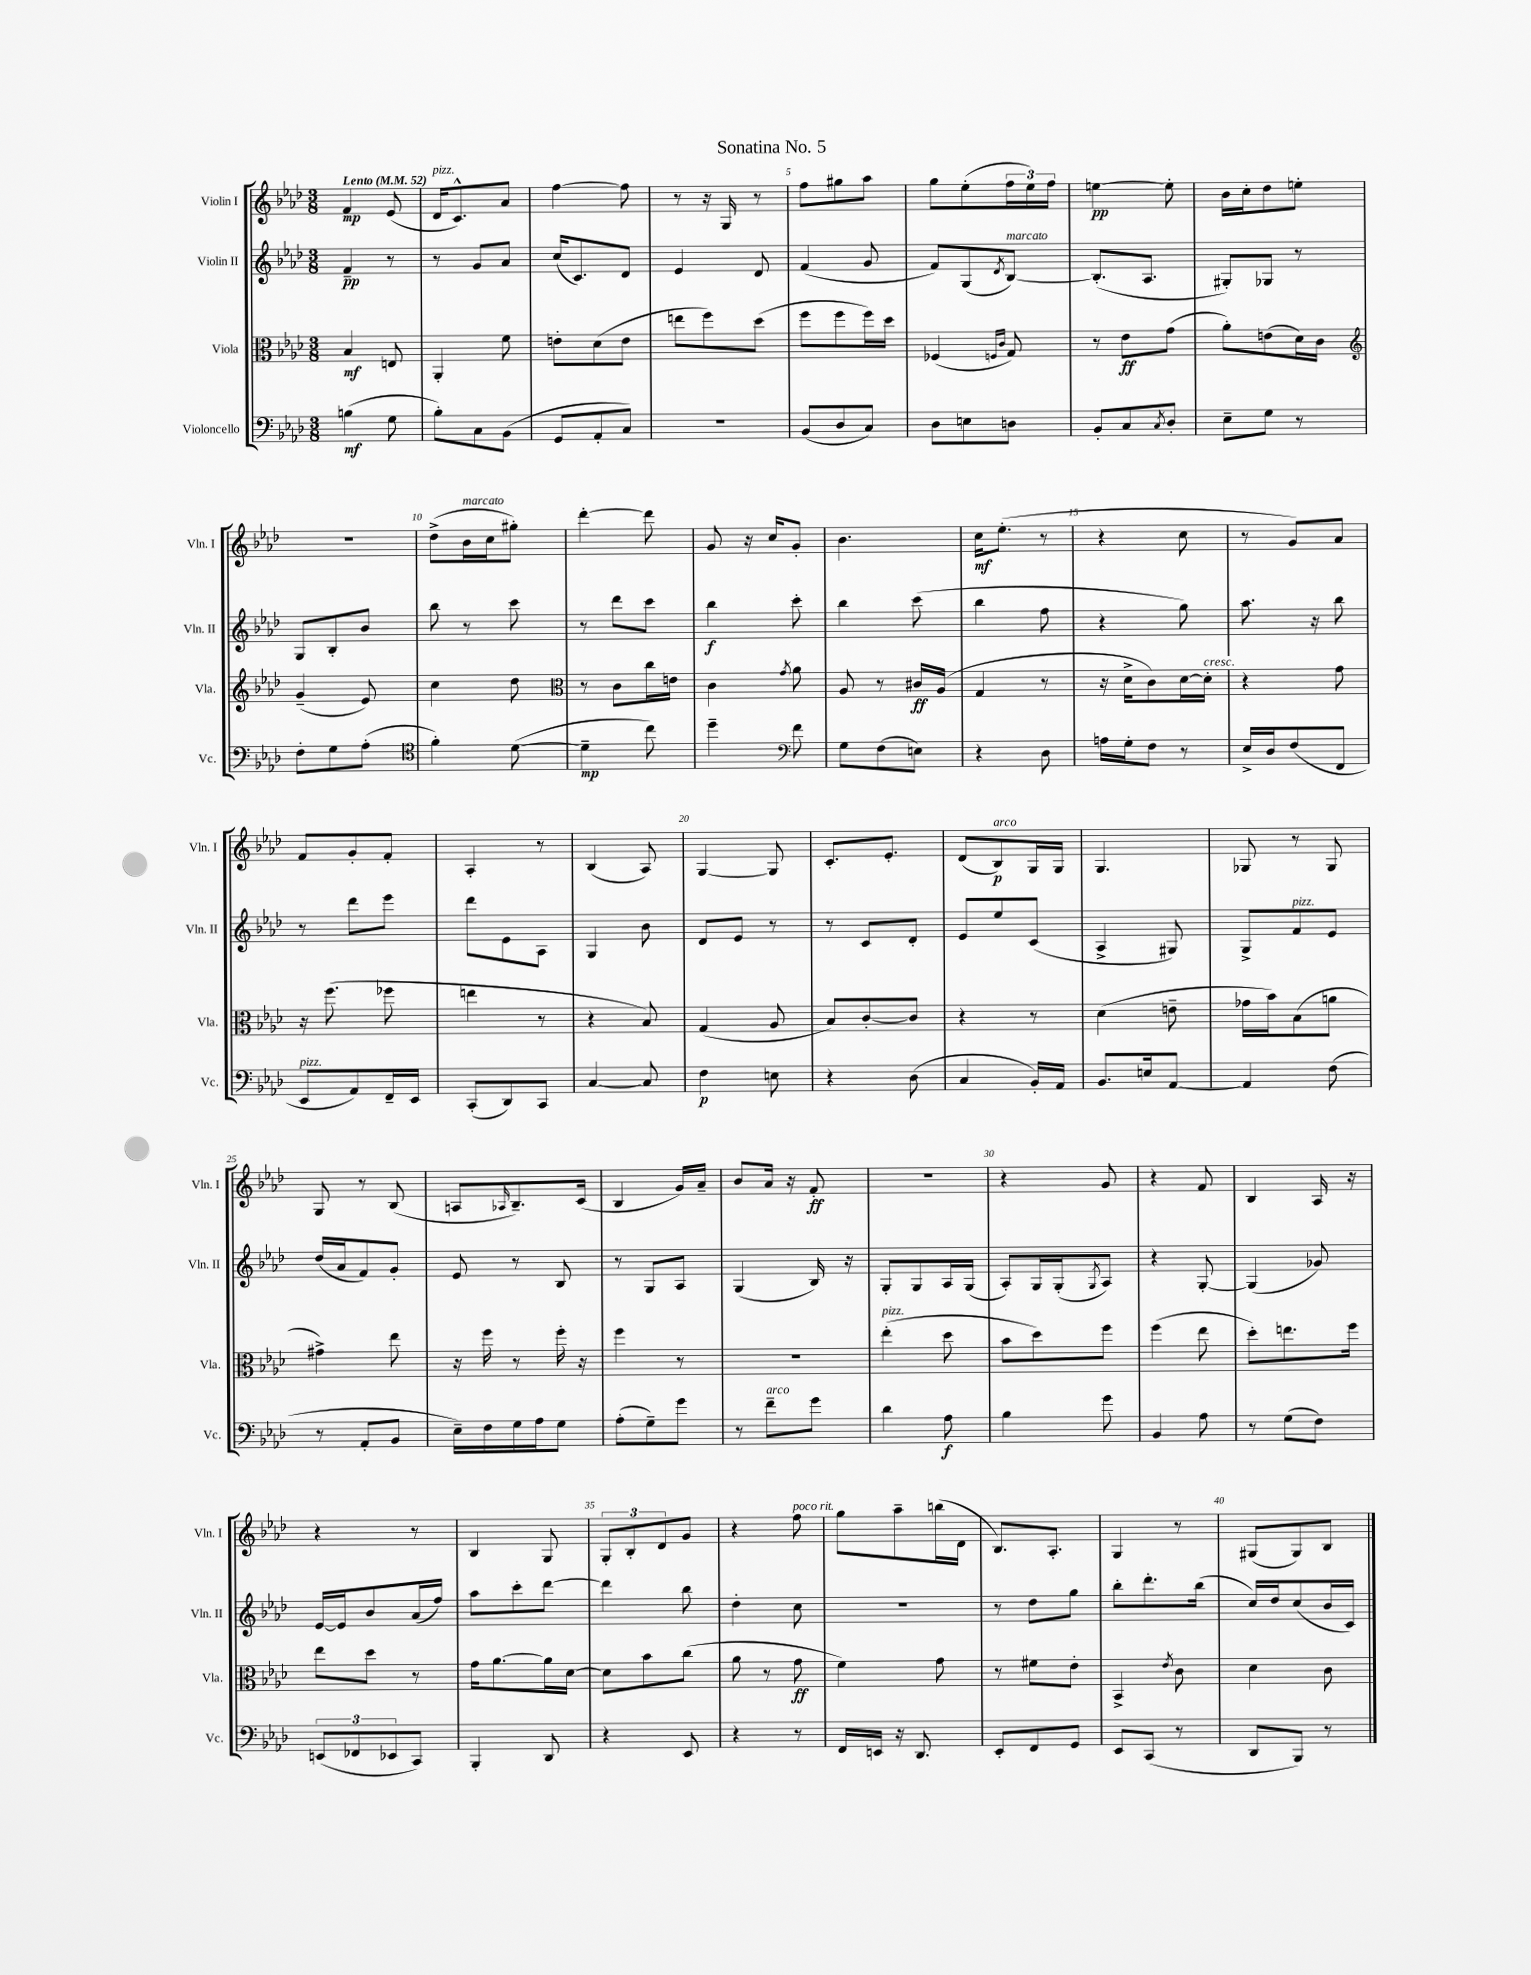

**kern	**kern	**kern	**kern
*staff4	*staff3	*staff2	*staff1
*clefF4	*clefC3	*clefG2	*clefG2
*k[b-e-a-d-]	*k[b-e-a-d-]	*k[b-e-a-d-]	*k[b-e-a-d-]
*M3/8	*M3/8	*M3/8	*M3/8
*MM52	*MM52	*MM52	*MM52
(4B	4B-	4f~	4f
8G	8E	8r	(8e-
=	=	=	=
8B-')	4AA-'	8r	16d-
.	.	.	8.c^^)
8C	.	8g	.
(8BB-	8f	8a-	8a-
=	=	=	=
8GG	8e'	(16cc	[4ff
.	.	8.c)	.
8AA-'	(8d-	.	.
8C)	8e	8d-	8ff]
=	=	=	=
4.r	8ee	4e-	8r
.	8ff)	.	16r
.	.	.	16G
.	(8dd-	8d-	8r
=	=	=	=
(8BB-	8ff	(4f	8ff
8D-	8ff	.	8gg#
8C)	16ff)	8g	8aa-
.	16dd-	.	.
=	=	=	=
8D-	(4F-	8f)	8gg
8E	.	(8G	(8ee-'
.	16qqF	.	.
.	16qqc	8qd-	.
8D	8G)	[8B-)	24ff
.	.	.	24ee-)
.	.	.	24ff
=	=	=	=
8BB-'	8r	(8.B-']	[4ee
8C	8e-	.	.
.	.	8.A-	.
8qC	.	.	.
8D-'	(8g	.	8ee']
=	=	=	=
8E-~	8a-')	8G#')	16b-
.	.	.	16cc'
8G	(8e	8G-	8dd-
8r	16d-)	8r	8ee'
.	16c	.	.
=	=	=	=
*	*clefG2	*	*
8F'	(4g~	8G	4.r
8G	.	8B-'	.
(8A-'	8e-)	8b-	.
=	=	=	=
*clefC4	*	*	*
4f')	4cc	8bb-	(8dd-^
.	.	8r	16b-
.	.	.	16cc
([8d-	8dd-	8ccc	8gg#')
=	=	=	=
*	*clefC3	*	*
4d-~]	8r	8r	[4ddd-'
.	8c	8ddd-	.
8cc)	16cc	8ccc	8ddd-]
.	16e	.	.
=	=	=	=
4dd-~	4c	4bb-	8g
.	.	.	16r
.	.	.	16cc
*clefF4	*	*	*
.	8qg	.	.
8f	8a-	8ccc'	8g'
=	=	=	=
8G	8A-	4bb-	4.b-
(8F	8r	.	.
8E)	16c#	(8ccc	.
.	(16A-	.	.
=	=	=	=
4r	4G	4bb-	16cc
.	.	.	(8.ee-'
8D-	8r	8ff	8r
=	=	=	=
16A	16r	4r	4r
16G'	16d-^	.	.
8F	8c)	.	.
8r	[16d-	8gg)	8cc
.	16d-']	.	.
=	=	=	=
16E-^	4r	8.aa-	8r
16D-	.	.	.
(8F	.	.	8g)
.	.	16r	.
8FF	8g	8bb-	8a-
=	=	=	=
8EE-	16r	8r	8f
.	(8.ff	.	.
8AA-)	.	8ddd-	8g'
16FF~	8ff-	8eee-	8f'
16EE-	.	.	.
=	=	=	=
(8CC'	4ee	8ddd-	4A-'
8DD-)	.	8e-	.
8CC	8r	8A-	8r
=	=	=	=
[4C	4r	4G	(4B-
8C]	8B-)	8b-	8A-)
=	=	=	=
4F	(4G	8d-	[4G
.	.	8e-	.
8E	8A-	8r	8G]
=	=	=	=
4r	8B-)	8r	8.c'
.	[8c'	8c	.
.	.	.	8.e-'
(8D-	8c]	8d-'	.
=	=	=	=
4C	4r	8e-	(8d-
.	.	8ee-	8B-)
16BB-')	8r	(8c	16G
16AA-	.	.	16G
=	=	=	=
8.BB-	(4d-	4A-^	4.G
16E	.	.	.
[8AA-	8e~	8G#)	.
=	=	=	=
4AA-]	16g-	8G^	8G-
.	16b-)	.	.
.	(8B-	8f	8r
(8F	8a	8e-	8G-
=	=	=	=
8r	4g#^)	(16dd-	8G
.	.	16a-	.
8AA-'	.	8f)	8r
8BB-	8ee-	8g'	(8B-
=	=	=	=
16E-~)	16r	8e-	8A
16F	16ff	.	.
.	.	.	16qqA-
16G	8r	8r	8.B-~)
16A-	.	.	.
8G	16ff'	8B-	.
.	16r	.	(16c
=	=	=	=
(8A-'	4ff	8r	4B-
8G~)	.	8G	.
8g	8r	8A-	16g)
.	.	.	16a-~
=	=	=	=
8r	4.r	(4G	8b-
8f~	.	.	16a-
.	.	.	16r
8g	.	16B-)	8f'
.	.	16r	.
=	=	=	=
4d-	(4ee-'	8G'	4.r
.	.	8G	.
8A-	8dd-	16A-	.
.	.	(16G	.
=	=	=	=
4B-	8b-	8A-')	4r
.	8dd-)	16G	.
.	.	(16G'	.
.	.	8qG	.
8g	8ff	8A-)	8g
=	=	=	=
4BB-	(4ff	4r	4r
8A-	8ee-	[8G'	8f
=	=	=	=
8r	8dd-')	(4G]	4B-
(8G	8.ee	.	.
8F)	.	8g-)	16A-
.	16ff	.	16r
=	=	=	=
(12EE	8ee-	[16e-	4r
.	.	16e-]	.
12FF-	.	.	.
.	8dd-	8b-	.
12EE-	.	.	.
8CC)	8r	(16a-	8r
.	.	16ff)	.
=	=	=	=
4BBB-'	16g	8aa-	4B-
.	[8.a-	.	.
.	.	8ccc'	.
8DD-	16a-]	[8ddd-	8G
.	[16d-	.	.
=	=	=	=
4r	8d-]	4ddd-]	12G'
.	.	.	12B-'
.	8b-	.	.
.	.	.	12d-
8EE-	(8cc	8bb-	8g
=	=	=	=
4r	8a-	4dd-'	4r
.	8r	.	.
8r	8g	8cc	8ff
=	=	=	=
16FF	4f)	4.r	8gg
16EE	.	.	.
16r	.	.	8aa-~
8.DD-	.	.	.
.	8g	.	(16bb
.	.	.	16d-
=	=	=	=
8EE-'	8r	8r	8.B-)
8FF	8f#	8dd-	.
.	.	.	8.A-'
8GG	8e-'	8gg	.
=	=	=	=
8EE-	4BB-^	8bb-'	4G
(8CC	.	8.ddd-'	.
.	8qe-	.	.
8r	8c	.	8r
.	.	(16bb-	.
=	=	=	=
8DD-	4d-	16cc)	(8G#
.	.	16dd-	.
8BBB-)	.	(8cc	8G#)
8r	8c	16b-	8B-
.	.	16c)	.
==	==	==	==
*-	*-	*-	*-
